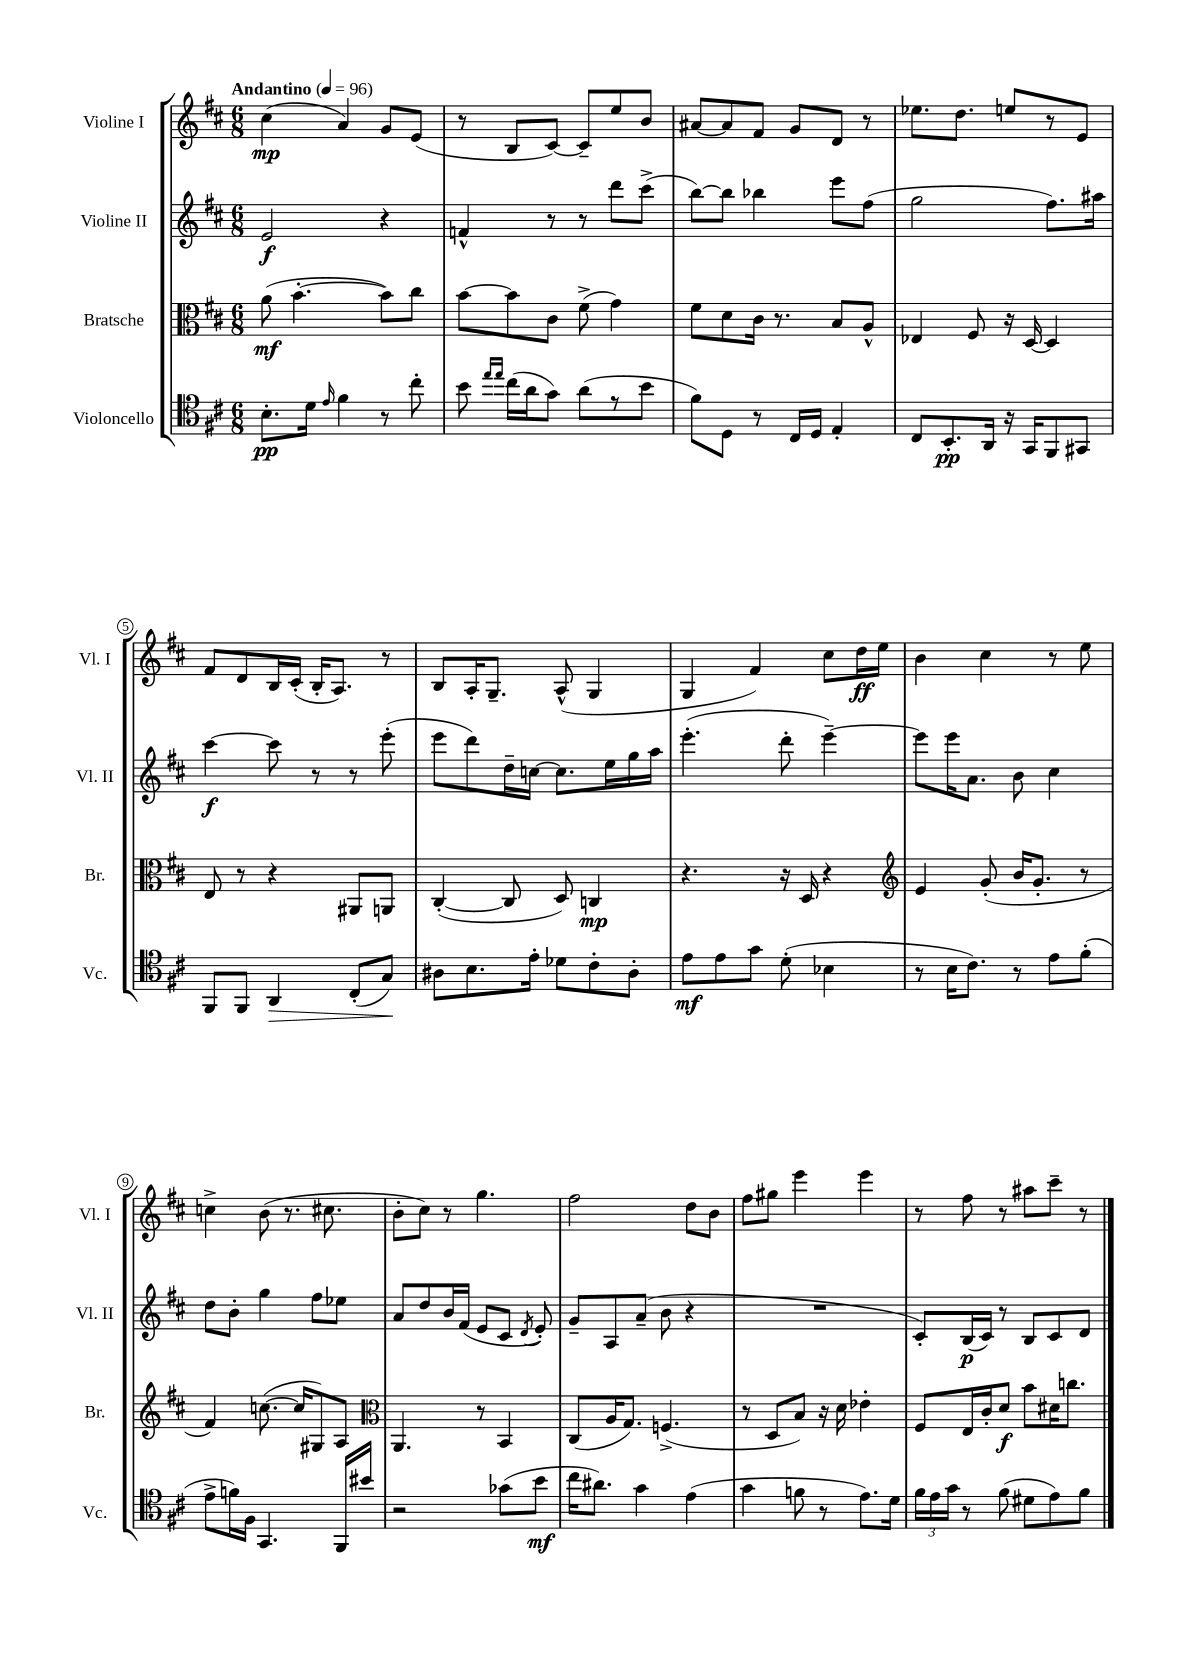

**kern	**kern	**kern	**kern
*staff4	*staff3	*staff2	*staff1
*clefC4	*clefC3	*clefG2	*clefG2
*k[f#c#]	*k[f#c#]	*k[f#c#]	*k[f#c#]
*M6/8	*M6/8	*M6/8	*M6/8
*MM96	*MM96	*MM96	*MM96
8.B'	(8a	2e	(4cc#
.	[4.b'	.	.
16d	.	.	.
16qqe	.	.	.
4f#	.	.	4a)
8r	8b])	4r	8g
8cc#'	8cc#	.	(8e
=	=	=	=
8b	[8b	4f^^	8r
16qqee	.	.	.
16qqee	.	.	.
(16cc#	8b]	.	8B
16a	.	.	.
8g)	8c#	8r	[8c#)
(8a	(8f#^	8r	8c#~]
8r	4g)	8ddd	8ee
8b	.	(8ccc#^	8b
=	=	=	=
8f#)	8f#	[8bb)	[8a#
8D	8d	8bb]	8a#]
8r	16c#	4bb-	8f#
.	8.r	.	.
16C#	.	.	8g
16D	.	.	.
4E'	8B	8eee	8d
.	8A^^	(8ff#	8r
=	=	=	=
8C#	4E-	2gg	8.ee-
8.BB'	.	.	.
.	.	.	8.dd
.	8F#	.	.
16AA	.	.	.
16r	16r	.	8ee
16GG	[16D	.	.
8FF#	4D]	8.ff#)	8r
8GG#	.	.	8e
.	.	16aa#	.
=	=	=	=
8FF#	8E	[4ccc#	8f#
8FF#	8r	.	8d
4AA	4r	8ccc#]	16B
.	.	.	(16c#'
.	.	8r	16B'
.	.	.	8.A)
(8C#'	8AA#	8r	.
8G)	8AA	(8eee'	8r
=	=	=	=
8A#	([4C#'	8eee	8B
8.B	.	8ddd)	16A'
.	.	.	8.G~
.	8C#]	16dd~	.
16e'	.	[16cc	.
8d-	8D)	8.cc]	(8A^^
8c#'	4C	.	4G
.	.	16ee	.
8A#'	.	16gg	.
.	.	16aa	.
=	=	=	=
8e	4.r	(4.eee'	4G
8e	.	.	.
8g	.	.	4f#)
(8d'	16r	8ddd'	.
.	16D	.	.
4B-	4r	[4eee~)	8cc#
.	.	.	16dd
.	.	.	16ee
=	=	=	=
*	*clefG2	*	*
8r	4e	8eee]	4b
16B	.	16eee	.
8.c#)	.	8.a	.
.	(8g'	.	4cc#
8r	16b	8b	.
.	8.g'	.	.
8e	.	4cc#	8r
(8f#'	8r	.	8ee
=	=	=	=
8e^	4f#)	8dd	4cc^
16f)	.	8b'	.
16F#	.	.	.
4.GG	([8.cc	4gg	(8b
.	.	.	8.r
.	16cc]	.	.
.	8G#)	8ff#	.
.	.	.	8.cc#
16FF#	8A	8ee-	.
16b#	.	.	.
=	=	=	=
*	*clefC3	*	*
2r	4.AA	8a	8b'
.	.	8dd	8cc#)
.	.	16b	8r
.	.	(16f#	.
.	8r	8e	4.gg
(8g-	4BB	8c#	.
.	.	8qd	.
8b	.	8e')	.
=	=	=	=
16cc#	(8C#	8g~	2ff#
8.a#)	.	.	.
.	16A	8A	.
.	8.G)	.	.
4g	.	(8a~	.
.	(4.F^	8b	.
(4e	.	4r	8dd
.	.	.	8b
=	=	=	=
4g	8r	2.r	8ff#
.	8D	.	8gg#
8f	8B)	.	4eee
8r	16r	.	.
.	16d	.	.
8.e)	4e-'	.	4eee
16d	.	.	.
=	=	=	=
24f#	8F#	8c#')	8r
24e	.	.	.
24g	.	.	.
8r	16E	(16B	8ff#
.	16c#'	16c#)	.
(8f#	8d	8r	8r
8d#	8b	8B	8aa#
8e)	16d#	8c#	8ccc#~
.	8.cc	.	.
8f#	.	8d	8r
==	==	==	==
*-	*-	*-	*-
